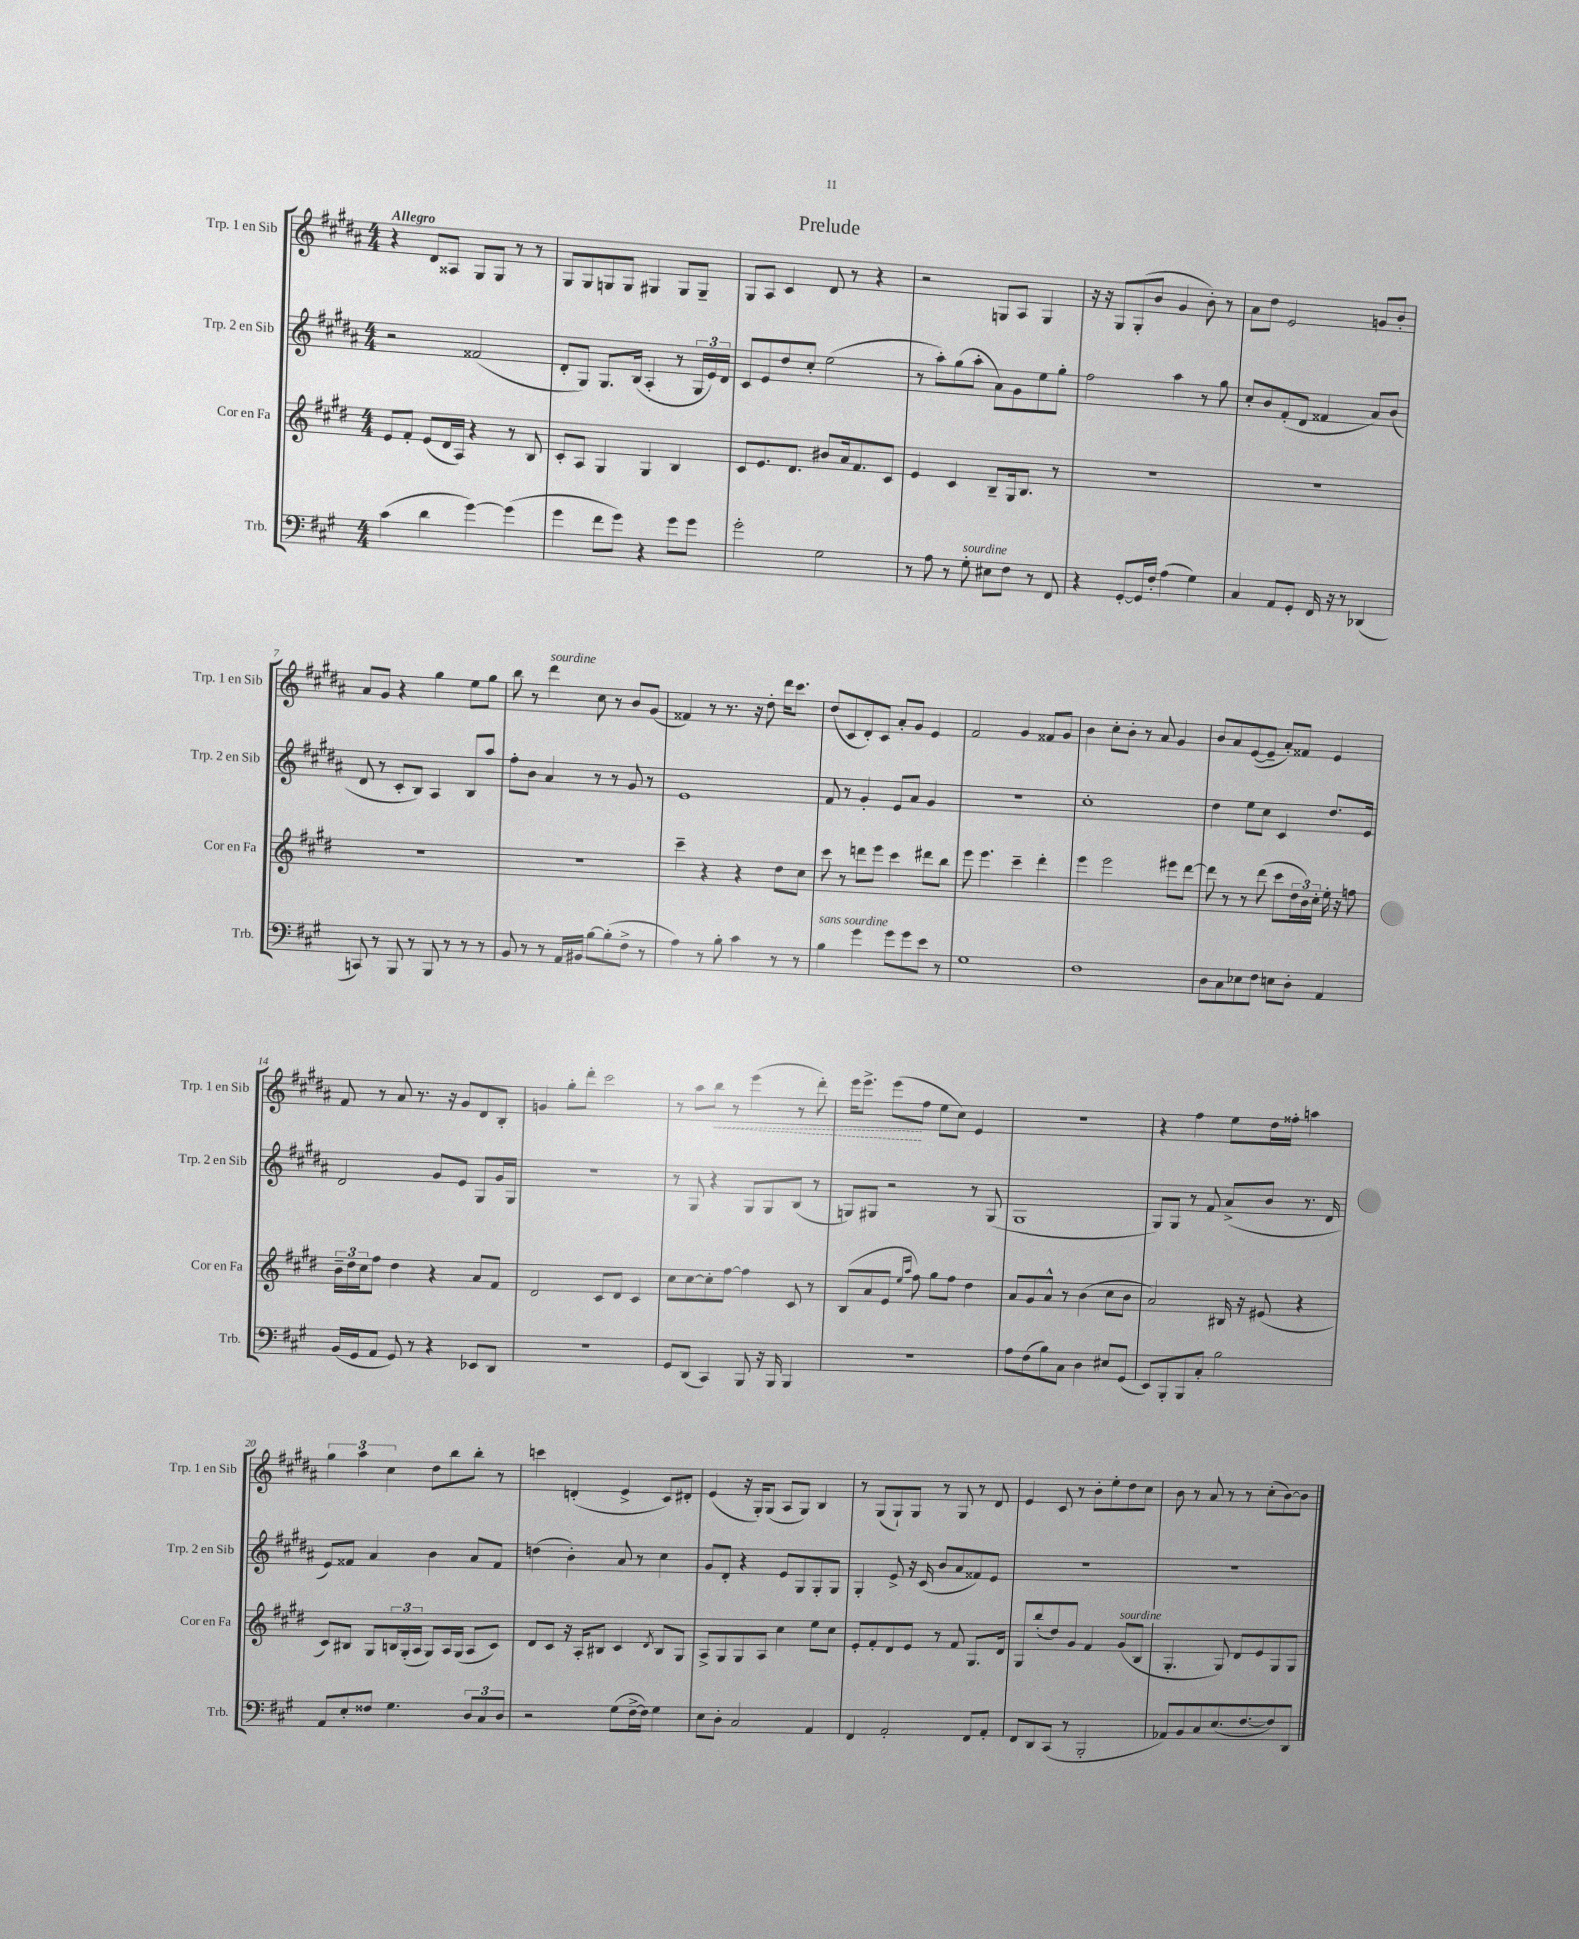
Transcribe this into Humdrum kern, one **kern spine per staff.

**kern	**kern	**kern	**kern
*staff4	*staff3	*staff2	*staff1
*clefF4	*clefG2	*clefG2	*clefG2
*k[f#c#g#]	*k[f#c#g#d#]	*k[f#c#g#d#a#]	*k[f#c#g#d#a#]
*M4/4	*M4/4	*M4/4	*M4/4
(4c#	8e	2r	4r
.	8f#'	.	.
4d	(8e	.	8d#
.	16d#	.	8A##
.	16A)	.	.
[4g#)	4r	(2f##	8G#
.	.	.	8G#
(4g#]	8r	.	8r
.	8B	.	8r
=	=	=	=
4g#	8c#'	8d#'	8G#
.	8A	8G#)	8G#
8f#	4G#	8.G#	8G
8g#)	.	.	8G
.	.	(16B	.
4r	4G#	4A#'	4G#
8g#	4B	8r	8G#
8g#	.	24G#	8G#~
.	.	24e)	.
.	.	24d#	.
=	=	=	=
2g#'	8c#	8c#	8G#
.	8.e	8e	8A#
.	.	8dd#	4c#
.	8.d#	.	.
.	.	8cc#'	.
2G#	8b#	(2ee	8d#
.	16a	.	8r
.	8.f#	.	.
.	.	.	4r
.	8c#	.	.
=	=	=	=
8r	4e	8r	2r
8A	.	8aa#')	.
8r	4c#	(8gg#	.
8G#'	.	8aa#'	.
8E#	8B~	8a#)	8G
8F#	16G#	8g#	8A#
.	8.B	.	.
8r	.	8ee	4G
8FF#	8r	8gg#'	.
=	=	=	=
4r	1r	2ff#	16r
.	.	.	16r
.	.	.	8G#
[8GG#'	.	.	(8G#'
16GG#]	.	.	8b
16F#'	.	.	.
(4A	.	4aa#	4g#
4G#)	.	8r	8b')
.	.	8gg#	8r
=	=	=	=
4C#	1r	8cc#'	8a#
.	.	8b	8dd#
8AA	.	(8f#'	2e
8GG#'	.	8d#	.
16FF#	.	4f##	.
16r	.	.	.
8r	.	.	.
(4DD-	.	8a#)	8g
.	.	(8b	8b'
=	=	=	=
8CC)	1r	8d#	8a#
8r	.	8r	8g#
8BBB	.	8c#'	4r
8r	.	8B)	.
8BBB	.	4A#	4gg#
8r	.	.	.
8r	.	8B	8ee
8r	.	8aa#	8gg#
=	=	=	=
8BB	1r	8ff#'	8bb
8r	.	8b	8r
8r	.	4a#	4ddd#
16AA	.	.	.
16BB#	.	.	.
[8B	.	8r	8cc#
(8B']	.	8r	8r
8F#^	.	8g#	8b
8r	.	8r	(8g#
=	=	=	=
4A)	4ccc#~	1e	4f##)
8r	4r	.	8r
8B'	.	.	8.r
4c#	4r	.	.
.	.	.	16r
.	.	.	8dd#'
8r	8dd#	.	16ddd#
.	.	.	8.ccc#
8r	8cc#	.	.
=	=	=	=
4B	8ccc#	8f#	(8dd#
.	8r	8r	8c#
4g#	8ddd	4g#'	8d#')
.	8eee	.	8c#
8g#	4ccc#	8e	8a#'
8g#	.	8a#	8g#
8e	8ddd#	4g#	4e
8r	8bb	.	.
=	=	=	=
1G#	8eee	1r	2f#
.	4.eee	.	.
.	4ccc#~	.	4g#
.	4ddd#'	.	8f##
.	.	.	8g#
=	=	=	=
1F#	4eee	1cc#'	4b
.	2eee	.	8cc#'
.	.	.	8b'
.	.	.	8r
.	.	.	8a#
.	8eee#	.	4g#
.	[8ddd#	.	.
=	=	=	=
8D	8ddd#]	4dd#	8b
8C#	8r	.	8a#
8E-	8r	8ee	([8e
8F#	(8ddd#	8cc#	8e~]
8E	8ccc#	4c#	8a#')
8D'	24dd#	.	8f##
.	24b)	.	.
.	24cc#'	.	.
4AA	16ee'	8.dd#	4e
.	16r	.	.
.	8ff	.	.
.	.	16e	.
=	=	=	=
(16BB	24b~	2d#	8f#
.	24dd#	.	.
16GG#	.	.	.
.	24cc#	.	.
8AA	8ff#	.	8r
8GG#)	4dd#	.	8a#
8r	.	.	8.r
4r	4r	8g#	.
.	.	.	16r
.	.	8e	8g#
8EE-	8a	8G#	8d#
8DD	8f#	16g#	8B'
.	.	16G#	.
=	=	=	=
1r	2d#	1r	4g
.	.	.	8gg#'
.	.	.	8ddd#'
.	8c#	.	2ccc#
.	8d#	.	.
.	4c#	.	.
=	=	=	=
8GG#	8cc#	8r	8r
(8DD	[8cc#	8G#	8aa#
4CC#)	8cc#']	4r	8bb
.	[8ff#	.	8r
8BBB	4ff#]	8G#	(4eee
16r	.	8G#	.
16BBB	.	.	.
4BBB	8c#	(8B	8r
.	8r	8r	8ddd#')
=	=	=	=
1r	(8B	8G)	16eee
.	.	.	8.eee^
.	8a	8G#	.
.	8e	2r	(8eee
.	16qqee	.	.
.	16qqaa	.	.
.	8ff#)	.	8ff#
.	8gg#	.	8ee
.	8ff#	.	8cc#)
.	4dd#	8r	4e
.	.	(8G#	.
=	=	=	=
8A	8a	1G#	1r
(8F#	8g#	.	.
8B)	8a^^	.	.
8C#	8r	.	.
4D	(4b	.	.
8E#	8cc#	.	.
(8GG#	8b	.	.
=	=	=	=
8EE)	2a)	8G#)	4r
8BBB'	.	8G#	.
8BBB	.	8r	4ff#
8C#'	.	8f#	.
2B	16B#	(8a#^	8ee
.	16r	.	.
.	(8e#	8b	16dd#
.	.	.	16ff##'
.	4r	8.r	4aa
.	.	16d#	.
=	=	=	=
8AA	8c#)	8e)	6gg#
8E'	8B#	8f##	.
.	.	.	6aa#
8F##	8G#	4a#	.
.	.	.	6cc#
4.G#	24B	.	.
.	(24G#'	.	.
.	24A	.	.
.	8G#)	4b	8dd#
.	16A	.	8bb
.	(16G#	.	.
12D	8A	8a#	8bb'
12C#	.	.	.
.	8c#)	8f##	8r
12D	.	.	.
=	=	=	=
2r	8d#	(4dd	4ccc
.	8c#	.	.
.	16r	4b')	(4d'
.	16A'	.	.
.	8B#	.	.
(8G#	4c#	8a#	4e^
[16F#^	.	8r	.
16F#])	.	.	.
.	8qd#	.	.
4G#	8B#	4cc#	8c#)
.	8G#	.	8d#'
=	=	=	=
8E	8A^	8g#	(4e
8D'	8G#	8d#'	.
2C#	8G#	4r	16r
.	.	.	16G#')
.	8A	.	(8G#
.	4cc#	8e	8A#
.	.	8G#	8G#)
4AA	8ee	8G#'	4B
.	8cc#	8G#	.
=	=	=	=
4FF#	8e'	4G#'	8r
.	8f#'	.	(8G#
2AA'	8d#	8e^	8G#`)
.	8e	16r	8G#
.	.	(16c#	.
.	8r	8b	8r
.	8f#	8a#	8G#
8FF#	8.G#	8f##)	8r
8AA'	.	8e	8d#
.	16d#	.	.
=	=	=	=
8FF#	8G#	1r	4e
8DD	(8bb'	.	.
(8CC#	8dd#)	.	8c#
8r	8g#	.	8r
2BBB'	4f#	.	8b'
.	.	.	8ee'
.	(8g#	.	8dd#
.	8B	.	8cc#
=	=	=	=
8AA-)	4.G#'	1r	8b
8BB	.	.	8r
8C#	.	.	8a#
(8.E	8G#)	.	8r
.	8d#	.	8r
[8.F#	.	.	.
.	8e	.	(8cc#'
8F#])	8G#	.	[8b)
8DD	8G#	.	8b]
==	==	==	==
*-	*-	*-	*-
